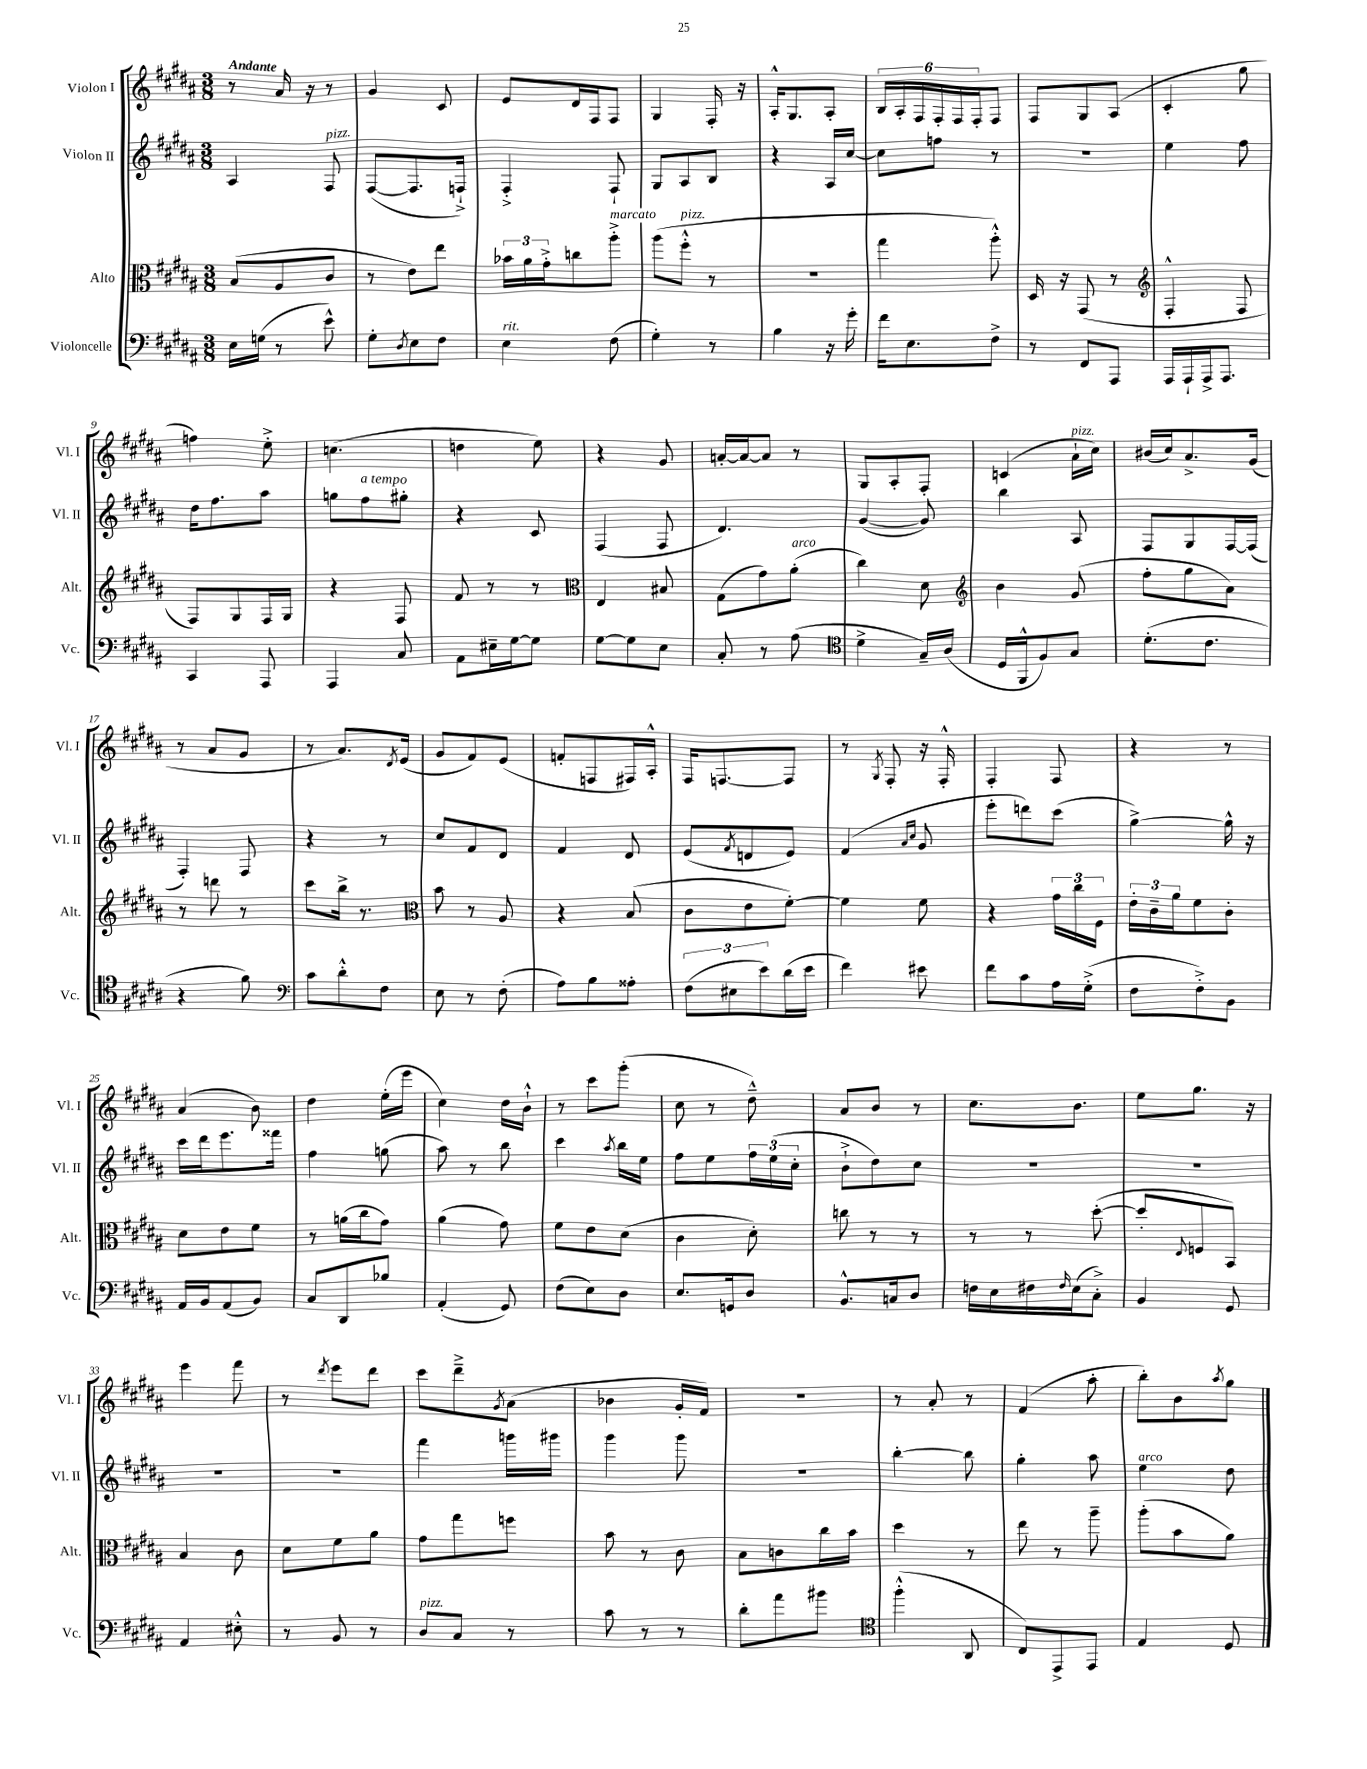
<<
\new StaffGroup <<
\new Staff = "s0" \with { instrumentName = "Violon I" shortInstrumentName = "Vl. I" } {
    \clef treble \key b \major \numericTimeSignature \time 3/8 \tempo "Andante"
    r8 ais'16 r16 r8 |
    gis'4 cis'8 |
    e'8 dis'16 fis16 fis8 |
    gis4 fis16-. r16 |
    ais16-.-^ gis8. ais8-. |
    \tuplet 6/4 { b16 ais16-. fis16 fis16-. fis16 fis16-. } fis8 |
    fis8 gis8 ais8( |
    cis'4-. gis''8 |
    f''4) e''8-.-> |
    c''4.( |
    d''4 e''8) |
    r4 gis'8 |
    a'16~-. a'16~ a'8 r8 |
    gis8 ais8-. fis8-. |
    c'4( ais'16-!^\markup { \italic "pizz." } cis''16) |
    bis'16( cis''16) ais'8.-> gis'16( |
    r8 ais'8 gis'8 |
    r8 ais'8.) \acciaccatura { dis'8 } e'16( |
    gis'8 fis'8) e'8( |
    f'8-. f8 fis16) ais16-.-^ |
    fis16 f8.~ f8 |
    r8 \acciaccatura { gis8 } fis8-. r16 fis16-.-^ |
    fis4-. fis8 |
    r4 r8 |
    ais'4( b'8) |
    dis''4 e''16-.( e'''16 |
    cis''4) dis''16 b'16-!-^ |
    r8 cis'''8 gis'''8-.( |
    cis''8 r8 dis''8---^) |
    ais'8 b'8 r8 |
    cis''8. b'8. |
    e''8 gis''8. r16 |
    e'''4 fis'''8 |
    r8 \acciaccatura { dis'''8 } e'''8 dis'''8 |
    cis'''8 dis'''8---> \acciaccatura { gis'8 } ais'8( |
    bes'4 gis'16-. fis'16) |
    R4. |
    r8 ais'8-. r8 |
    fis'4( ais''8-. |
    b''8-.) b'8 \acciaccatura { ais''8 } gis''8 \bar "|." |
}
\new Staff = "s1" \with { instrumentName = "Violon II" shortInstrumentName = "Vl. II" } {
    \clef treble \key b \major \numericTimeSignature \time 3/8
    ais4 fis8^\markup { \italic "pizz." } |
    fis8~( fis8. f16-!->) |
    fis4-.-> fis8-! |
    gis8 ais8 b8 |
    r4 ais16 cis''16~ |
    cis''8 f''8 r8 |
    R4. |
    e''4 fis''8 |
    dis''16 fis''8. ais''8 |
    g''8 fis''8^\markup { \italic "a tempo" } gis''8-. |
    r4 cis'8 |
    fis4( fis8 |
    dis'4.) |
    gis'4~( gis'8) |
    b''4 ais8 |
    fis8 gis8 fis16~ fis16( |
    fis4-.) fis8 |
    r4 r8 |
    cis''8 fis'8 dis'8 |
    fis'4 dis'8 |
    e'8( \acciaccatura { fis'8 } d'8 e'8) |
    fis'4( \grace { ais'16 cis''16 } gis'8 |
    e'''8-. d'''8) cis'''8( |
    gis''4~->) gis''16-^ r16 |
    cis'''16 dis'''16 e'''8. fisis'''16 |
    fis''4 g''8( |
    ais''8) r8 b''8 |
    cis'''4 \acciaccatura { ais''8 } b''16 e''16 |
    fis''8 e''8 \tuplet 3/2 { fis''16 e''16( cis''16-. } |
    b'8-!-> dis''8) cis''8 |
    R4. |
    R4. |
    R4. |
    R4. |
    fis'''4 g'''16 gis'''16 |
    gis'''4 gis'''8 |
    R4. |
    b''4~-. b''8 |
    gis''4-. ais''8 |
    e''4^\markup { \italic "arco" } dis''8 \bar "|." |
}
\new Staff = "s2" \with { instrumentName = "Alto" shortInstrumentName = "Alt." } {
    \clef alto \key b \major \numericTimeSignature \time 3/8
    b8( ais8 cis'8 |
    r8 e'8) e''8 |
    \tuplet 3/2 { bes'16 ais'16 gis'16-.-> } c''8 ais''8-.->^\markup { \italic "marcato" } |
    ais''8( fis''8-.-^^\markup { \italic "pizz." } r8 |
    R4. |
    gis''4 ais''8-.-^) |
    dis16 r16 gis,8( r8 |
    \clef treble fis4-.-^ fis8 |
    fis8) gis8 fis16 gis16 |
    r4 fis8 |
    fis'8 r8 r8 |
    \clef alto e4 bis8 |
    gis8( gis'8) ais'8-.^\markup { \italic "arco" }( |
    cis''4) dis'8 |
    \clef treble b'4 gis'8( |
    fis''8-. gis''8 ais'8) |
    r8 d'''8 r8 |
    cis'''8 b''16-> r8. |
    \clef alto b'8 r8 ais8 |
    r4 b8( |
    cis'8 e'8 fis'8~-.) |
    fis'4 fis'8 |
    r4 \tuplet 3/2 { gis'16 cis''16 fis16 } |
    \tuplet 3/2 { e'16-. cis'16-- ais'16 } fis'8 cis'8-. |
    dis'8 e'8 fis'8 |
    r8 a'16( cis''16 gis'8) |
    ais'4( gis'8) |
    fis'8 e'8 dis'8( |
    cis'4 dis'8-.) |
    c''8 r8 r8 |
    r8 r8 dis''8~-.( |
    dis''8-. \appoggiatura { e8 } f8 b,8) |
    b4 cis'8 |
    dis'8 fis'8 ais'8 |
    gis'8 gis''8 f''8 |
    b'8 r8 cis'8 |
    b8 c'8 cis''16 b'16 |
    dis''4 r8 |
    e''8 r8 ais''8-- |
    ais''8-.( b'8 ais'8) \bar "|." |
}
\new Staff = "s3" \with { instrumentName = "Violoncelle" shortInstrumentName = "Vc." } {
    \clef bass \key b \major \numericTimeSignature \time 3/8
    e16 g16( r8 e'8-^) |
    gis8-. \acciaccatura { dis8 } e8 fis8 |
    e4^\markup { \italic "rit." } fis8( |
    gis4-.) r8 |
    b4 r16 gis'16-. |
    fis'16 e8. fis8-> |
    r8 fis,8 ais,,8 |
    ais,,16 ais,,16-! ais,,16-> ais,,8. |
    cis,4 ais,,8 |
    ais,,4 cis8 |
    ais,8 eis16-- gis16~ gis8 |
    gis8~ gis8 e8 |
    cis8-. r8 ais8( |
    \clef tenor dis'4-> gis16--) ais16( |
    dis16 fis,16-^ fis8) gis8 |
    dis'8.-.( cis'8. |
    r4 fis'8) |
    \clef bass cis'8 dis'8-.-^ fis8 |
    e8 r8 fis8-.( |
    ais8) b8 aisis8-. |
    \tuplet 3/2 { fis8( eis8 e'8) } dis'16( e'16 |
    fis'4) eis'8 |
    fis'8 cis'8 ais16 gis16-.->( |
    fis8 fis8-.->) b,8 |
    ais,16 b,16 ais,8( b,8) |
    cis8 dis,8 bes8 |
    ais,4-.( gis,8) |
    fis8( e8) dis8 |
    e8. g,16 dis8 |
    b,8.-^ c16 dis8 |
    f16 e16 fis16 \grace { fis16 } e16( cis8-.->) |
    b,4 gis,8 |
    ais,4 eis8-.-^ |
    r8 b,8 r8 |
    dis8^\markup { \italic "pizz." } cis8 r8 |
    cis'8 r8 r8 |
    dis'8-. ais'8 bis'8 |
    \clef tenor fis''4-.-^( ais,8 |
    cis8) e,8-> e,8 |
    e4 dis8 \bar "|." |
}
>>
>>
